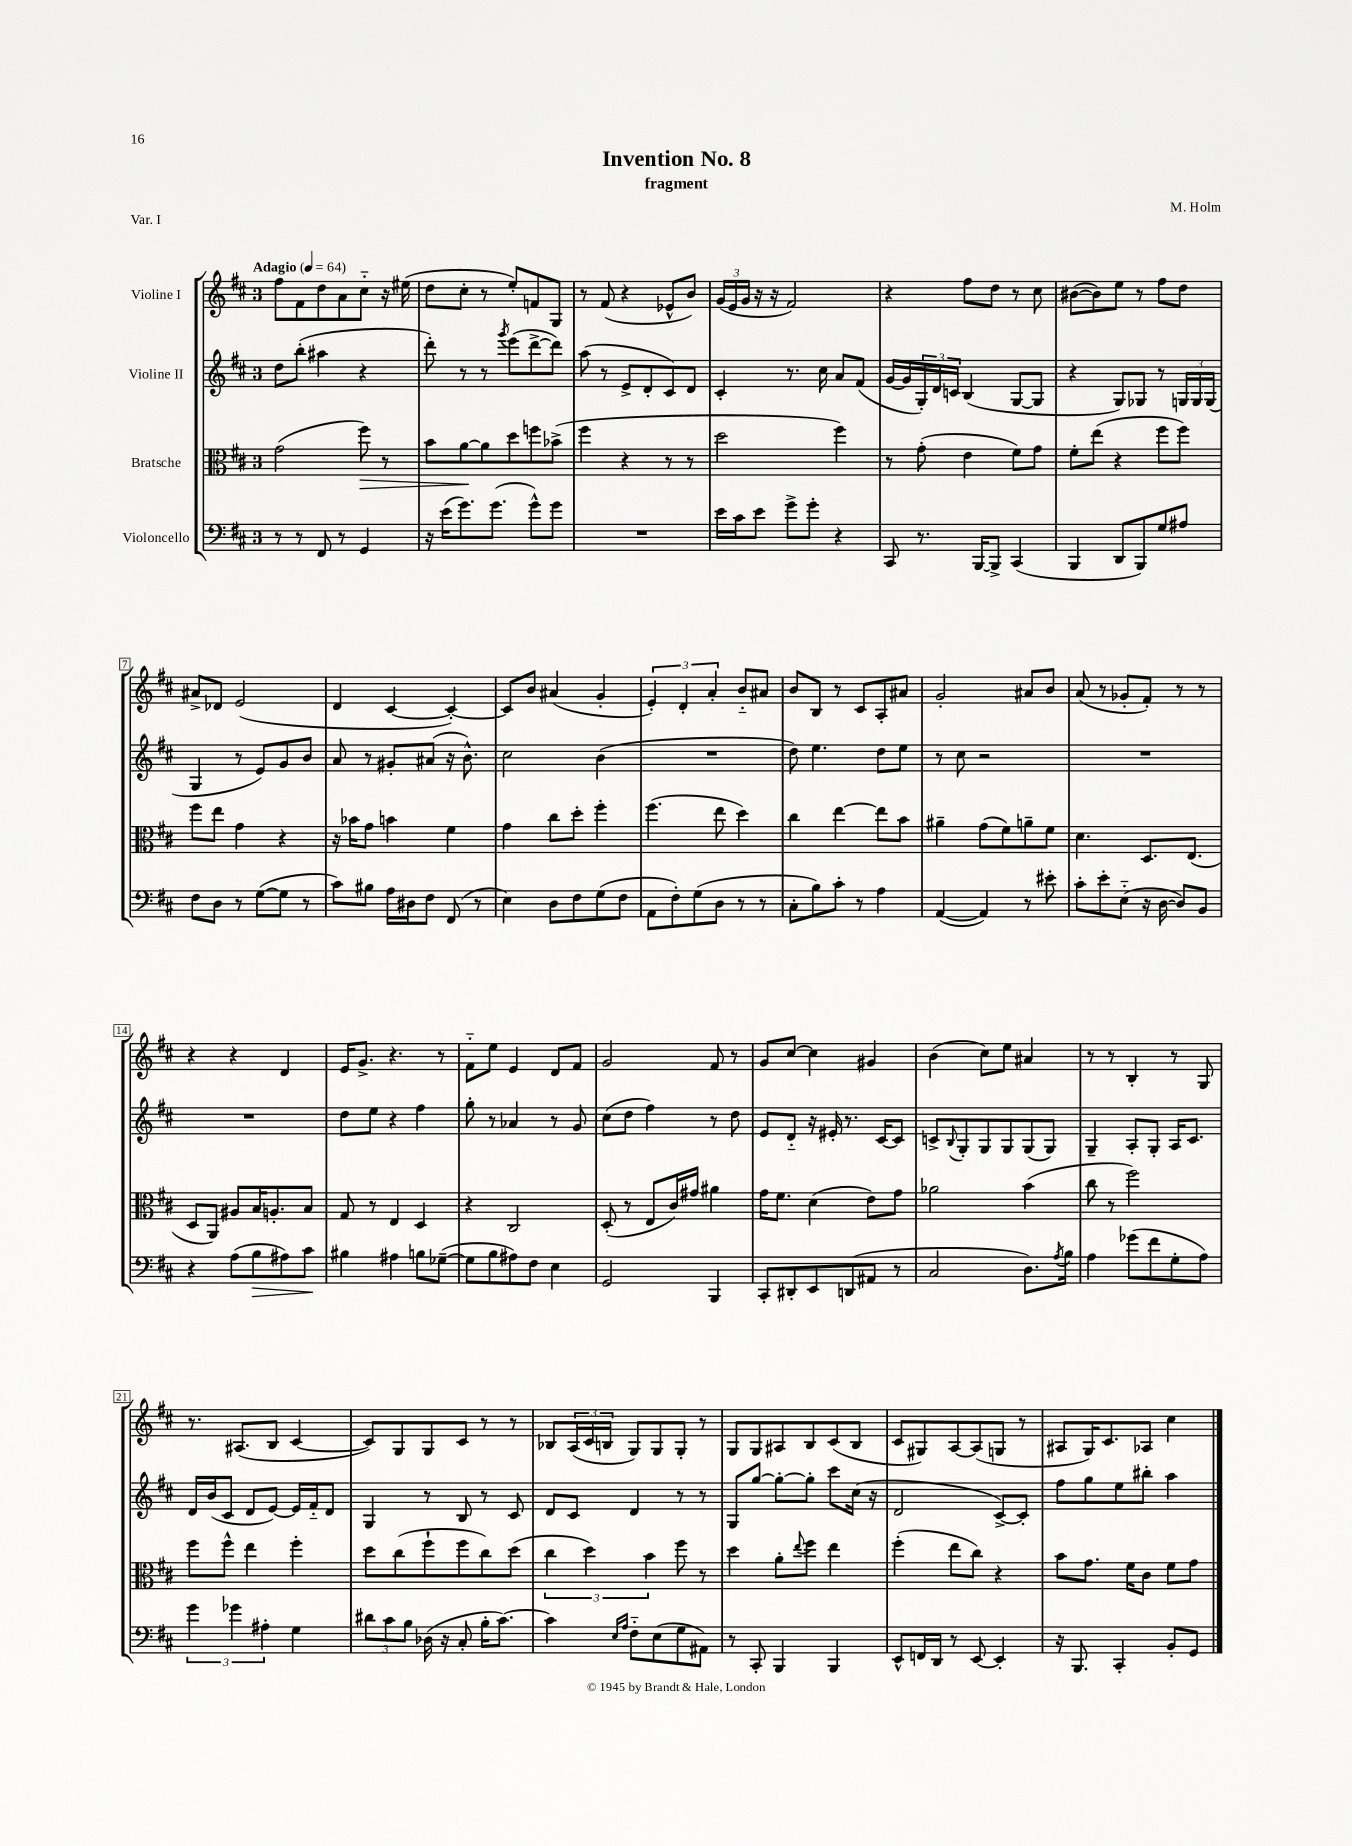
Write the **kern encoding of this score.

**kern	**dynam	**kern	**dynam	**kern	**kern
*part4	*part4	*part3	*part3	*part2	*part1
*staff4	*staff4	*staff3	*staff3	*staff2	*staff1
*I"Violoncello	*	*I"Bratsche	*	*I"Violine II	*I"Violine I
*clefF4	*	*clefC3	*	*clefG2	*clefG2
*k[f#c#]	*	*k[f#c#]	*	*k[f#c#]	*k[f#c#]
*M3/4	*	*M3/4	*	*M3/4	*M3/4
*MM64	*	*MM64	*	*MM64	*MM64
=1	=1	=1	=1	=1	=1
!	!	!	!	!	!LO:TX:a:B:t=Adagio
8r	.	(2g\	.	8dd\L	8ff#\L
8r	.	.	.	(8bb'\J	8f#\
8FF#/	.	.	.	4aa#X\	8dd\
8r	.	.	.	.	8a\
!	!	!	!LO:HP:b	!	!
4GG/	.	8ff#\)	>	4r	8cc#\J
.	.	8r	.	.	16r
.	.	.	.	.	(16ee#X\
=2	=2	=2	=2	=2	=2
16r	.	8b\L	.	8ddd'\)	8dd\L
(16e\KL	.	.	.	.	.
8.g\)	.	[8a\	.	8r	8cc#'\J
.	.	8a\]	]	8r	8r
(8.g\J	.	.	.	.	.
.	.	.	.	8qggg/	.
.	.	8dd\	.	(8eee\L	8ee'/L)
8g^^\L)	.	8ffn\	.	[8ddd^\	8fn/
8g\J	.	(8b-X^\J	.	8ddd\J])	8G/J
=3	=3	=3	=3	=3	=3
2.r	.	4ff#\	.	(8aa\	8r
.	.	.	.	8r	(8f#/
.	.	4r	.	8e^/L	4r
.	.	.	.	8d'/	.
.	.	8r	.	8c#/)	8e-X^^/L
.	.	8r	.	8d/J	8b/J)
=4	=4	=4	=4	=4	=4
16e\LL	.	2dd\	.	4c#'/	(24g/LL
.	.	.	.	.	24e/
16c#\J	.	.	.	.	.
.	.	.	.	.	24g/JJ
8e\J	.	.	.	.	16r
.	.	.	.	.	16r
8g^\L	.	.	.	8.r	2f#/)
8g'\J	.	.	.	.	.
.	.	.	.	16cc#\	.
4r	.	4ff#\)	.	8a/L	.
.	.	.	.	(8f#/J	.
=5	=5	=5	=5	=5	=5
8CC#/	.	8r	.	[16g/LL	4r
.	.	.	.	16g/]	.
8.r	.	(8g'\	.	24G'/)	.
.	.	.	.	24d/	.
.	.	.	.	24cn/JJ	.
.	.	4e\	.	(4B/	8ff#\L
[16BBB/KL	.	.	.	.	.
8BBB^/J]	.	.	.	.	8dd\J
(4CC#/	.	8f#\L)	.	[8G/L	8r
.	.	8g\J	.	8G/J]	8cc#\
=6	=6	=6	=6	=6	=6
4BBB/	.	8f#'\L	.	4r	([8b#X\L
.	.	(8ee\J	.	.	8b#\])
8DD/L	.	4r	.	8G/L)	8ee\J
8BBB/)	.	.	.	8G-X/J	8r
8G/	.	8ff#\L	.	8r	8ff#\L
8A#X/J	.	8ff#\J)	.	24Gn/LL	8dd\J
.	.	.	.	24G/	.
.	.	.	.	(24G/JJ	.
!!LO:LB:g=z
=7	=7	=7	=7	=7	=7
8F#\L	.	8ff#\L	.	4G/	8a#X^/L
8D\J	.	8ee\J	.	.	8d-X/J
8r	.	4g\	.	8r	(2e/
([8G\L	.	.	.	8e/L)	.
8G\J]	.	4r	.	8g/	.
8r	.	.	.	8b/J	.
=8	=8	=8	=8	=8	=8
8c#\L)	.	16r	.	8a/	4d/
.	.	16b-X\KL	.	.	.
8B#X\J	.	8g\J	.	8r	.
16A\LL	.	4bn\	.	8g#X'/L	[4c#/
16D#X\J	.	.	.	.	.
8F#\J	.	.	.	(8a#X/J	.
(8FF#/	.	4f#\	.	16r	4c#'/_)
.	.	.	.	8.b^^\)	.
8r	.	.	.	.	.
=9	=9	=9	=9	=9	=9
4E\)	.	4g\	.	2cc#\	8c#/L]
.	.	.	.	.	8b/J
8D\L	.	8cc#\L	.	.	(4a#X/
8F#\	.	8dd'\J	.	.	.
(8G\	.	4ff#'\	.	(4b\	4g'/
8F#\J	.	.	.	.	.
=10	=10	=10	=10	=10	=10
8AA\L	.	(4.ff#\	.	2.r	6e'/)
8F#'\)	.	.	.	.	.
.	.	.	.	.	6d'/
(8G\	.	.	.	.	.
.	.	.	.	.	6a'/
8D\J	.	8ee\	.	.	.
8r	.	4dd\)	.	.	8b/L
8r	.	.	.	.	8a#X/J
=11	=11	=11	=11	=11	=11
8C#'\L	.	4cc#\	.	8dd\)	8b/L
8B\)	.	.	.	4.ee\	8B/J
8c#'\J	.	[4ee\	.	.	8r
8r	.	.	.	.	8c#/L
4A\	.	8ee\L]	.	8dd\L	8A'/
.	.	8b\J	.	8ee\J	8a#X/J
=12	=12	=12	=12	=12	=12
([4AA/	.	4a#X~\	.	8r	2g'/
.	.	.	.	8cc#\	.
4AA/])	.	(8g\L	.	2r	.
.	.	8f#\)	.	.	.
8r	.	8an~\	.	.	8a#X/L
8e#X'\	.	8f#\J	.	.	8b/J
=13	=13	=13	=13	=13	=13
8c#'\L	.	4.d\	.	2.r	(8a/
8e'\	.	.	.	.	8r
(8E\J	.	.	.	.	8g-X'/L
16r	.	8.D/L	.	.	8f#'/J)
[16D\	.	.	.	.	.
8D/L])	.	.	.	.	8r
.	.	(8.E/J	.	.	.
8BB/J	.	.	.	.	8r
!!LO:LB:g=z
=14	=14	=14	=14	=14	=14
4r	.	8D/L	.	2.r	4r
.	.	8AA/J)	.	.	.
(8A\L	.	8A#X/L	.	.	4r
!	!LO:HP:b	!	!	!	!
8B\	>	16B/K	.	.	.
.	.	8.An'/	.	.	.
8A#X\)	.	.	.	.	4d/
8c#\J	.	8B/J	.	.	.
.	]	.	.	.	.
=15	=15	=15	=15	=15	=15
4B#X\	.	8G/	.	8dd\L	16e/KL
.	.	.	.	.	8.g^/J
.	.	8r	.	8ee\J	.
4A#X\	.	4E/	.	4r	4.r
8Bn\L	.	4D/	.	4ff#\	.
([8G-X~\J	.	.	.	.	8r
=16	=16	=16	=16	=16	=16
8G-\L]	.	4r	.	8gg'\	8f#\L
8B\	.	.	.	8r	8ee\J
8A#X\)	.	2C#/	.	4a-X/	4e/
8F#\J	.	.	.	.	.
4E\	.	.	.	8r	8d/L
.	.	.	.	8g/	8f#/J
=17	=17	=17	=17	=17	=17
2GG/	.	(8D'/	.	(8cc#\L	2g/
.	.	8r	.	8dd\J	.
.	.	8E/L	.	4ff#\)	.
.	.	16c#/L)	.	.	.
.	.	16g#X/JJ	.	.	.
4BBB/	.	4a#X\	.	8r	8f#/
.	.	.	.	8dd\	8r
=18	=18	=18	=18	=18	=18
8CC#'/L	.	16g\KL	.	8e/L	8g/L
.	.	8.f#\J	.	.	.
8DD#X'/	.	.	.	8d/J	[8cc#/J
8EE/	.	(4d\	.	16r	4cc#\]
.	.	.	.	16e#X'/	.
(8DDn/	.	.	.	8.r	.
8AA#X/J	.	8e\L)	.	.	4g#X/
.	.	.	.	[16c#/KL	.
8r	.	8g\J	.	8c#/J]	.
=19	=19	=19	=19	=19	=19
2C#/	.	2a-X\	.	8cn^/L	(4b\
.	.	.	.	8qqB/	.
.	.	.	.	8G'/	.
.	.	.	.	8G/	8cc#\L)
.	.	.	.	8G/	8ee\J
8.D\L)	.	(4b\	.	(8G/	4a#X/
.	.	.	.	8G/J)	.
8qA/	.	.	.	.	.
16B\Jk	.	.	.	.	.
=20	=20	=20	=20	=20	=20
4A\	.	8cc#\	.	4G~/	8r
.	.	8r	.	.	8r
(8g-X\L	.	2ff#\)	.	8A'/L	4B'/
8f#\	.	.	.	8G'/J	.
8G'\	.	.	.	16A/KL	8r
.	.	.	.	8.c#/J	.
8A\J)	.	.	.	.	8G/
!!LO:LB:g=z
=21	=21	=21	=21	=21	=21
6g\	.	8ff#\L	.	16d/LL	8.r
.	.	.	.	(16b/J	.
.	.	8ff#^^\J	.	8c#/J	.
6g-X\	.	.	.	.	.
.	.	.	.	.	(8.A#X/L
.	.	4ee\	.	8d/L	.
6A#X'\	.	.	.	.	.
.	.	.	.	[8e/J)	8B/J
4G\	.	4ff#'\	.	16e/LL]	[4c#/
.	.	.	.	16f#/J	.
.	.	.	.	8d/J	.
=22	=22	=22	=22	=22	=22
12d#X\L	.	8dd\L	.	4G/	8c#/L])
12c#\	.	.	.	.	.
.	.	(8cc#\	.	.	8G/
12B\J	.	.	.	.	.
(16D-X\	.	8ff#`\	.	8r	8G/
16r	.	.	.	.	.
8C#'/	.	8ff#\	.	8B/	8c#/J
16B'\KL	.	8cc#\)	.	8r	8r
[8.c#\J)	.	.	.	.	.
.	.	(8dd\J	.	8c#/	8r
=23	=23	=23	=23	=23	=23
4c#\]	.	6cc#\	.	8d/L	8B-X/L
.	.	.	.	8c#/J	(24A/L
.	.	6dd\)	.	.	24c#/
.	.	.	.	.	24Bn/JJ
16qqE/LL	.	.	.	.	.
16qqA/JJ	.	.	.	.	.
8F#\L	.	.	.	4d/	8G/L)
.	.	6b\	.	.	.
(8E\	.	.	.	.	8G/
8G\	.	8ff#\	.	8r	8G'/J
8AA#X\J)	.	8r	.	8r	8r
=24	=24	=24	=24	=24	=24
8r	.	4dd\	.	8G/L	8G/L
8CC#'/	.	.	.	[8gg/J	8G/
4BBB/	.	8a'\L	.	8gg'\L_	8A#X/
.	.	8qqee/	.	.	.
.	.	8ff#\J	.	8gg'\J]	8B/
4BBB/	.	4ee\	.	8ccc#\L	(8c#/
.	.	.	.	(16cc#\Jk	8B/J
.	.	.	.	16r	.
=25	=25	=25	=25	=25	=25
8EE^^/L	.	(4ff#'\	.	2d/	8c#/L
16FFn/L	.	.	.	.	8G#X/)
16DD/JJ	.	.	.	.	.
8r	.	8ee\L	.	.	[8A/
[8EE/	.	8cc#\J)	.	.	(8A/]
4EE'/]	.	4r	.	[8c#^/L)	8Gn/J
.	.	.	.	8c#'/J]	8r
=26	=26	=26	=26	=26	=26
16r	.	8b\L	.	8ff#\L	8A#X/L
8.BBB/	.	.	.	.	.
.	.	8.g\J	.	8gg\	16G/K)
.	.	.	.	.	8.c#/
4CC#'/	.	.	.	8ee\	.
.	.	16f#\KL	.	.	.
.	.	8c#\J	.	8bb#X'\J	8A-X/J
8BB'/L	.	8f#\L	.	4aa\	4cc#\
8GG/J	.	8g\J	.	.	.
==	==	==	==	==	==
*-	*-	*-	*-	*-	*-
